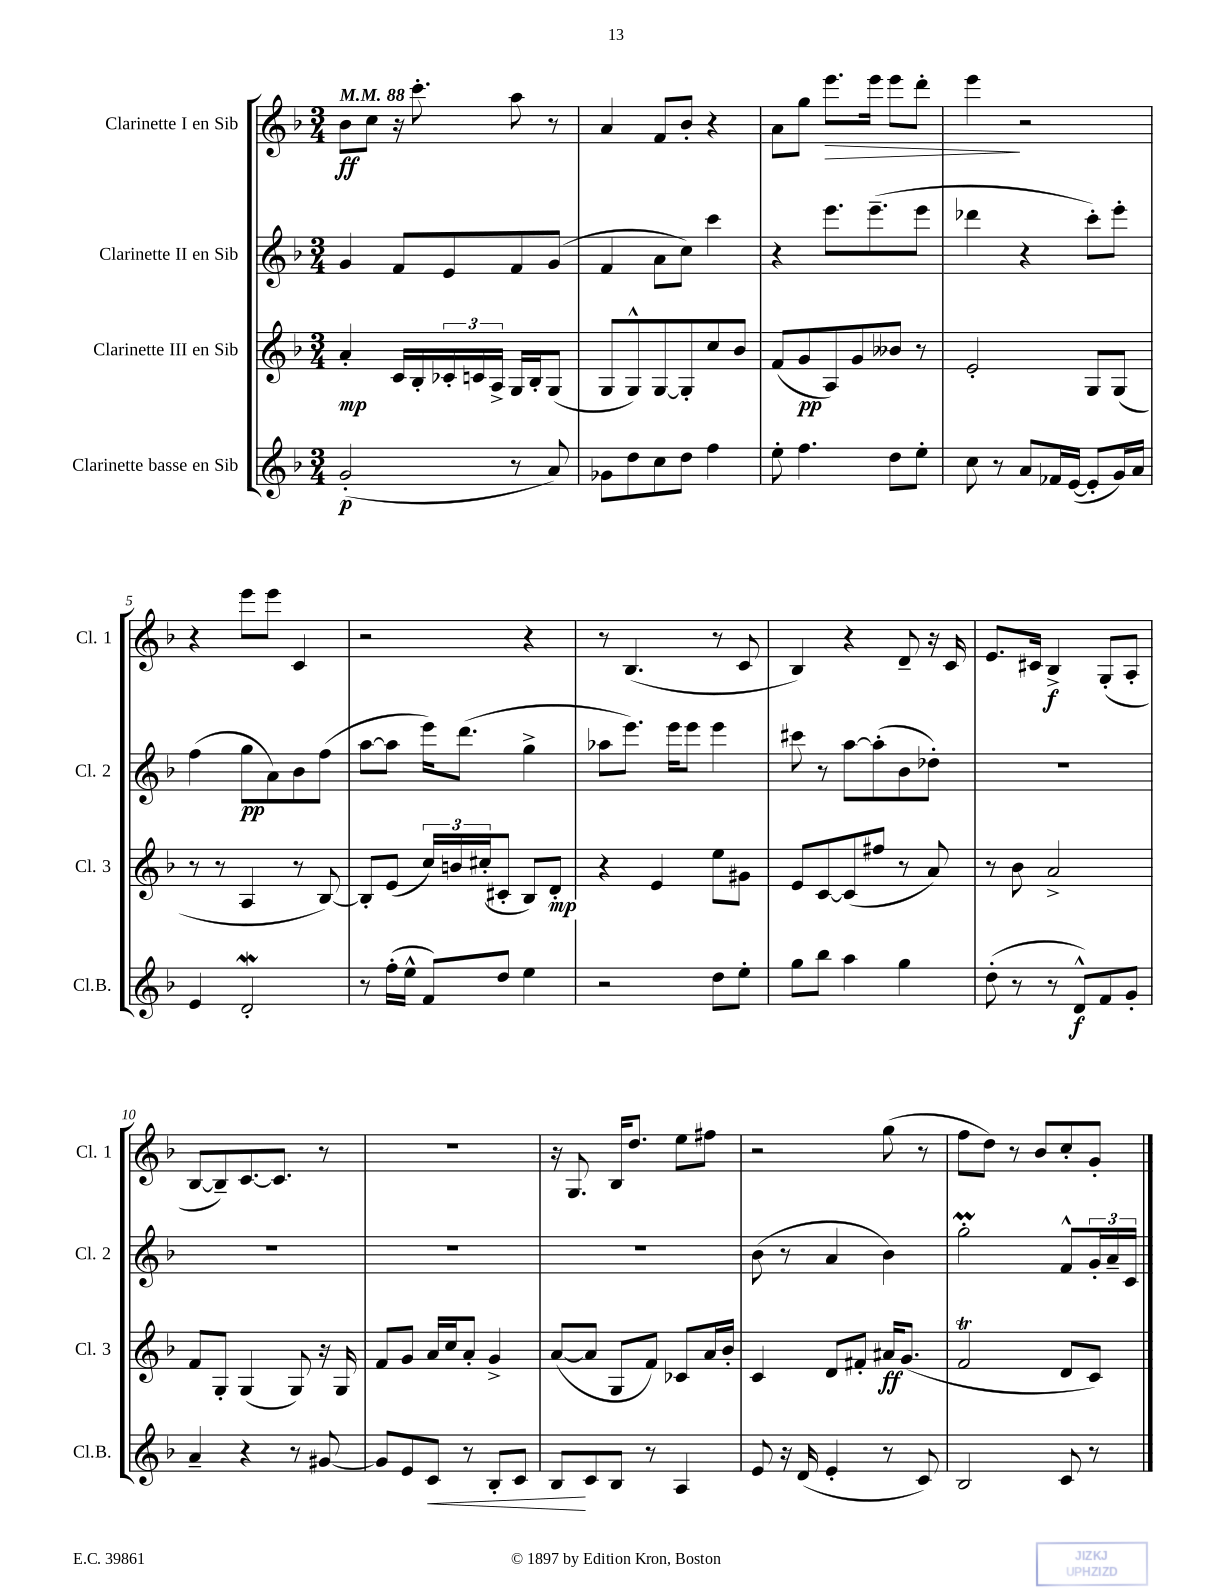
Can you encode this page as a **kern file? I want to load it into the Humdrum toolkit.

**kern	**dynam	**kern	**dynam	**kern	**dynam	**kern	**dynam
*part4	*part4	*part3	*part3	*part2	*part2	*part1	*part1
*staff4	*staff4	*staff3	*staff3	*staff2	*staff2	*staff1	*staff1
*I"Clarinette basse en Sib	*	*I"Clarinette III en Sib	*	*I"Clarinette II en Sib	*	*I"Clarinette I en Sib	*
*I'Cl.B.	*	*I'Cl. 3	*	*I'Cl. 2	*	*I'Cl. 1	*
*clefG2	*	*clefG2	*	*clefG2	*	*clefG2	*
*k[b-]	*	*k[b-]	*	*k[b-]	*	*k[b-]	*
*M3/4	*	*M3/4	*	*M3/4	*	*M3/4	*
*MM88	*	*MM88	*	*MM88	*	*MM88	*
=1	=1	=1	=1	=1	=1	=1	=1
(2g'/	p	4a'/	mp	4g/	.	8b-\L	ff
.	.	.	.	.	.	8cc\J	.
.	.	16c/LL	.	8f/L	.	16r	.
.	.	16B-'/	.	.	.	8.ccc'\	.
.	.	24c-X'/	.	8e/	.	.	.
.	.	24cn/	.	.	.	.	.
.	.	24A^/JJ	.	.	.	.	.
8r	.	16G/LL	.	8f/	.	8aa\	.
.	.	16B-'/J	.	.	.	.	.
8a/)	.	(8G/J	.	(8g/J	.	8r	.
=2	=2	=2	=2	=2	=2	=2	=2
8g-X\L	.	8G/L	.	4f/	.	4a/	.
8dd\	.	8G^^/)	.	.	.	.	.
8cc\	.	[8G/	.	8a\L	.	8f/L	.
8dd\J	.	8G'/]	.	8cc\J)	.	8b-'/J	.
4ff\	.	8cc/	.	4ccc\	.	4r	.
.	.	8b-/J	.	.	.	.	.
=3	=3	=3	=3	=3	=3	=3	=3
8ee'\	.	(8f/L	.	4r	.	8a\L	.
4.ff\	.	8g/	pp	.	.	8gg\J	.
!	!	!	!	!	!	!	!LO:HP:b
.	.	8A/)	.	8.eee\L	.	8.eee\L	>
.	.	8g/	.	.	.	.	.
.	.	.	.	(8.eee~\	.	16eee\Jk	.
8dd\L	.	8b--X/J	.	.	.	8eee\L	.
8ee'\J	.	8r	.	8eee\J	.	8ddd'\J	.
=4	=4	=4	=4	=4	=4	=4	=4
8cc\	.	2e'/	.	4ddd-X\	.	4eee\	.
8r	.	.	.	.	.	.	.
8a/L	.	.	.	4r	.	2r	]
16f-X/L	.	.	.	.	.	.	.
([16e/JJ	.	.	.	.	.	.	.
8e'/L]	.	8G/L	.	8ccc'\L)	.	.	.
16g/L)	.	(8G/J	.	8eee'\J	.	.	.
16a/JJ	.	.	.	.	.	.	.
!!LO:LB:g=z
=5	=5	=5	=5	=5	=5	=5	=5
4e/	.	8r	.	(4ff\	.	4r	.
.	.	8r	.	.	.	.	.
2dW'/	.	4A/	.	8gg\L	pp	8eee\L	.
.	.	.	.	8a\)	.	8eee\J	.
.	.	8r	.	8b-\	.	4c/	.
.	.	[8B-/)	.	(8ff\J	.	.	.
=6	=6	=6	=6	=6	=6	=6	=6
8r	.	8B-'/L]	.	[8aa\L	.	2r	.
(16ff'\LL	.	(8e/J	.	8aa\J]	.	.	.
16ee^^\JJ	.	.	.	.	.	.	.
8f/L)	.	24cc/LL)	.	16eee\KL)	.	.	.
.	.	24bn/	.	.	.	.	.
.	.	.	.	(8.ddd\J	.	.	.
.	.	(24cc#X'/J	.	.	.	.	.
8dd/J	.	8c#X'/J	.	.	.	.	.
4ee\	.	8B-/L)	.	4gg^\	.	4r	.
.	.	8d'/J	mp	.	.	.	.
=7	=7	=7	=7	=7	=7	=7	=7
2r	.	4r	.	8aa-X\L	.	8r	.
.	.	.	.	8.eee\J)	.	(4.B-/	.
.	.	4e/	.	.	.	.	.
.	.	.	.	16eee\KL	.	.	.
.	.	.	.	8eee\J	.	.	.
8dd\L	.	8ee\L	.	4eee\	.	8r	.
8ee'\J	.	8g#X\J	.	.	.	8c/	.
=8	=8	=8	=8	=8	=8	=8	=8
8gg\L	.	8e/L	.	8ccc#X\	.	4B-/)	.
8bb-\J	.	[8c/	.	8r	.	.	.
4aa\	.	(8c/]	.	[8aa\L	.	4r	.
.	.	8ff#X/J	.	(8aa'\]	.	.	.
4gg\	.	8r	.	8b-\	.	8d~/	.
.	.	8a/)	.	8dd-X'\J)	.	16r	.
.	.	.	.	.	.	16c/	.
=9	=9	=9	=9	=9	=9	=9	=9
(8dd'\	.	8r	.	2.r	.	8.e/L	.
8r	.	8b-\	.	.	.	.	.
.	.	.	.	.	.	16c#X/Jk	.
8r	.	2a^/	.	.	.	4B-^/	f
8d^^/L)	f	.	.	.	.	.	.
8f/	.	.	.	.	.	(8G'/L	.
8g'/J	.	.	.	.	.	8A'/J	.
!!LO:LB:g=z
=10	=10	=10	=10	=10	=10	=10	=10
4a~/	.	8f/L	.	2.r	.	[8B-/L	.
.	.	8G'/J	.	.	.	8B-~/])	.
4r	.	(4G/	.	.	.	[8.c/	.
.	.	.	.	.	.	8.c/J]	.
8r	.	8G/)	.	.	.	.	.
[8g#X/	.	16r	.	.	.	8r	.
.	.	16G/	.	.	.	.	.
=11	=11	=11	=11	=11	=11	=11	=11
8g#/L]	.	8f/L	.	2.r	.	2.r	.
8e/	.	8g/J	.	.	.	.	.
!	!LO:HP:b	!	!	!	!	!	!
8c/J	<	16a/LL	.	.	.	.	.
.	.	16cc/J	.	.	.	.	.
8r	.	8a'/J	.	.	.	.	.
8B-'/L	.	4g^/	.	.	.	.	.
8c/J	.	.	.	.	.	.	.
=12	=12	=12	=12	=12	=12	=12	=12
8B-/L	.	([8a/L	.	2.r	.	16r	.
.	.	.	.	.	.	8.G/	.
8c/	[	8a/J]	.	.	.	.	.
8B-/J	.	8G/L	.	.	.	16B-/KL	.
.	.	.	.	.	.	8.dd/J	.
8r	.	8f/J)	.	.	.	.	.
4A/	.	8c-X/L	.	.	.	8ee\L	.
.	.	16a/L	.	.	.	8ff#X\J	.
.	.	16b-'/JJ	.	.	.	.	.
=13	=13	=13	=13	=13	=13	=13	=13
8e/	.	4c/	.	(8b-\	.	2r	.
16r	.	.	.	8r	.	.	.
(16d/	.	.	.	.	.	.	.
4e'/	.	8d/L	.	4a/	.	.	.
.	.	8f#X'/J	.	.	.	.	.
8r	.	16a#X/KL	ff	4b-\)	.	(8gg\	.
.	.	(8.g/J	.	.	.	.	.
8c/)	.	.	.	.	.	8r	.
=14	=14	=14	=14	=14	=14	=14	=14
2B-/	.	2fT/	.	2ggM'\	.	8ff\L	.
.	.	.	.	.	.	8dd\J)	.
.	.	.	.	.	.	8r	.
.	.	.	.	.	.	8b-/L	.
8c/	.	8d/L	.	8f^^/L	.	8cc'/	.
8r	.	8c/J)	.	24g'/L	.	8g'/J	.
.	.	.	.	24a~/	.	.	.
.	.	.	.	24c/JJ	.	.	.
==	==	==	==	==	==	==	==
*-	*-	*-	*-	*-	*-	*-	*-
